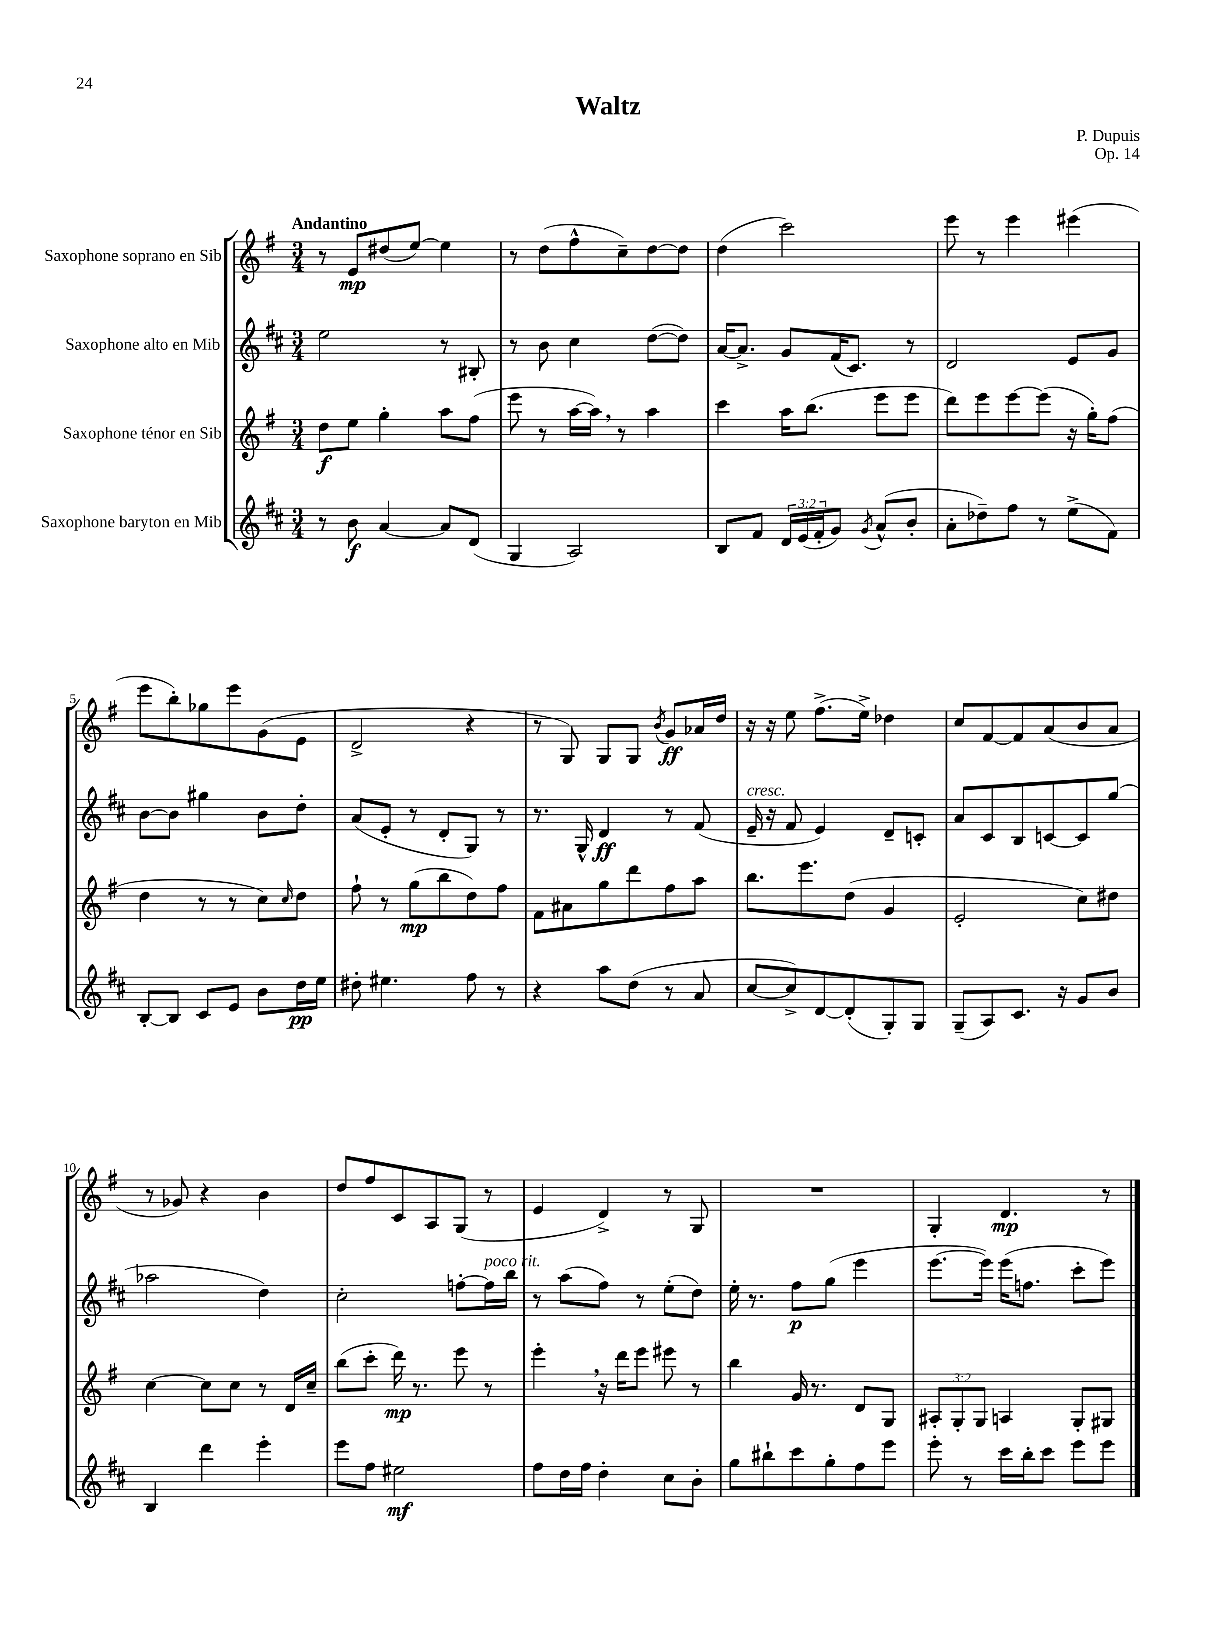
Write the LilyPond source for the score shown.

\header { title = "Waltz" composer = "P. Dupuis" opus = "Op. 14" }
<<
\new StaffGroup <<
\new Staff = "s0" \with { instrumentName = "Saxophone soprano en Sib" } {
    \clef treble \key g \major \numericTimeSignature \time 3/4 \tempo "Andantino"
    r8 e'8\mp dis''8( e''8~) e''4 |
    r8 d''8( fis''8-^ c''8--) d''8~ d''8 |
    d''4( c'''2) |
    e'''8 r8 e'''4 eis'''4( |
    e'''8 b''8-.) ges''8 e'''8 g'8( e'8 |
    d'2-> r4 |
    r8 g8) g8 g8 \acciaccatura { b'8 } g'8\ff aes'16 d''16 |
    r16 r16 e''8 fis''8.->( e''16->) des''4 |
    c''8 fis'8~ fis'8 a'8( b'8 a'8 |
    r8 ges'8) r4 b'4 |
    d''8 fis''8 c'8 a8 g8( r8 |
    e'4 d'4->) r8 g8 |
    R2. |
    g4-. d'4.\mp r8 \bar "|." |
}
\new Staff = "s1" \with { instrumentName = "Saxophone alto en Mib" } {
    \clef treble \key d \major \numericTimeSignature \time 3/4
    e''2 r8 bis8-. |
    r8 b'8 cis''4 d''8~( d''8) |
    a'16~ a'8.-> g'8 fis'16( cis'8.) r8 |
    d'2 e'8 g'8 |
    b'8~ b'8 gis''4 b'8 d''8-. |
    a'8( e'8-. r8 d'8-. g8) r8 |
    r8. g16-^ d'4\ff r8 fis'8( |
    e'16--^\markup { \italic "cresc." } r16 fis'8 e'4) d'8-- c'8-. |
    a'8 cis'8 b8 c'8~ c'8 g''8( |
    aes''2 d''4) |
    cis''2-. f''8~-. f''16^\markup { \italic "poco rit." } b''16 |
    r8 a''8( fis''8) r8 e''8-.( d''8) |
    e''16-. r8. fis''8\p g''8( e'''4 |
    e'''8.~ e'''16) e'''16( f''8. cis'''8-. e'''8) \bar "|." |
}
\new Staff = "s2" \with { instrumentName = "Saxophone ténor en Sib" } {
    \clef treble \key g \major \numericTimeSignature \time 3/4 \override Staff.TupletNumber.text = #tuplet-number::calc-fraction-text
    d''8\f e''8 g''4-. a''8 fis''8( |
    e'''8 r8 a''16~ a''16) \breathe r8 a''4 |
    c'''4 a''16 b''8.( e'''8 e'''8 |
    d'''8) e'''8 e'''8~ e'''8( r16 g''16-.) fis''8( |
    d''4 r8 r8 c''8) \grace { c''16 } d''8 |
    fis''8-! r8 g''8\mp( b''8 d''8) fis''8 |
    fis'8 ais'8 g''8 d'''8 fis''8 a''8 |
    b''8. e'''8. d''8( g'4 |
    e'2-. c''8) dis''8 |
    c''4~ c''8 c''8 r8 d'16 c''16-- |
    b''8( c'''8-. d'''16\mp) r8. e'''8 r8 |
    e'''4-. \breathe r16 d'''16 e'''8 eis'''8 r8 |
    b''4 g'16 r8. d'8 g8 |
    \tuplet 3/2 { ais8-. g8-. g8 } a4 g8-. gis8 \bar "|." |
}
\new Staff = "s3" \with { instrumentName = "Saxophone baryton en Mib" } {
    \clef treble \key d \major \numericTimeSignature \time 3/4 \override Staff.TupletNumber.text = #tuplet-number::calc-fraction-text
    r8 b'8\f a'4~ a'8 d'8( |
    g4 a2) |
    b8 fis'8 \tuplet 3/2 { d'16 e'16( fis'16-. } g'8) \acciaccatura { g'8 } a'8-^( b'8-. |
    a'8-. des''8--) fis''8 r8 e''8->( fis'8) |
    b8~-. b8 cis'8 e'8 b'8 d''16\pp e''16 |
    dis''8-. eis''4. fis''8 r8 |
    r4 a''8 d''8( r8 a'8 |
    cis''8~ cis''8->) d'8~ d'8-.( g8-.) g8 |
    g8--( a8) cis'8. r16 g'8 b'8 |
    b4 d'''4 e'''4-. |
    e'''8 fis''8 eis''2\mf |
    fis''8 d''16 fis''16 d''4-. cis''8 b'8-. |
    g''8 bis''8-! cis'''8 g''8-. fis''8 e'''8 |
    e'''8-. r8 cis'''16 b''16-. cis'''8 e'''8 e'''8 \bar "|." |
}
>>
>>
